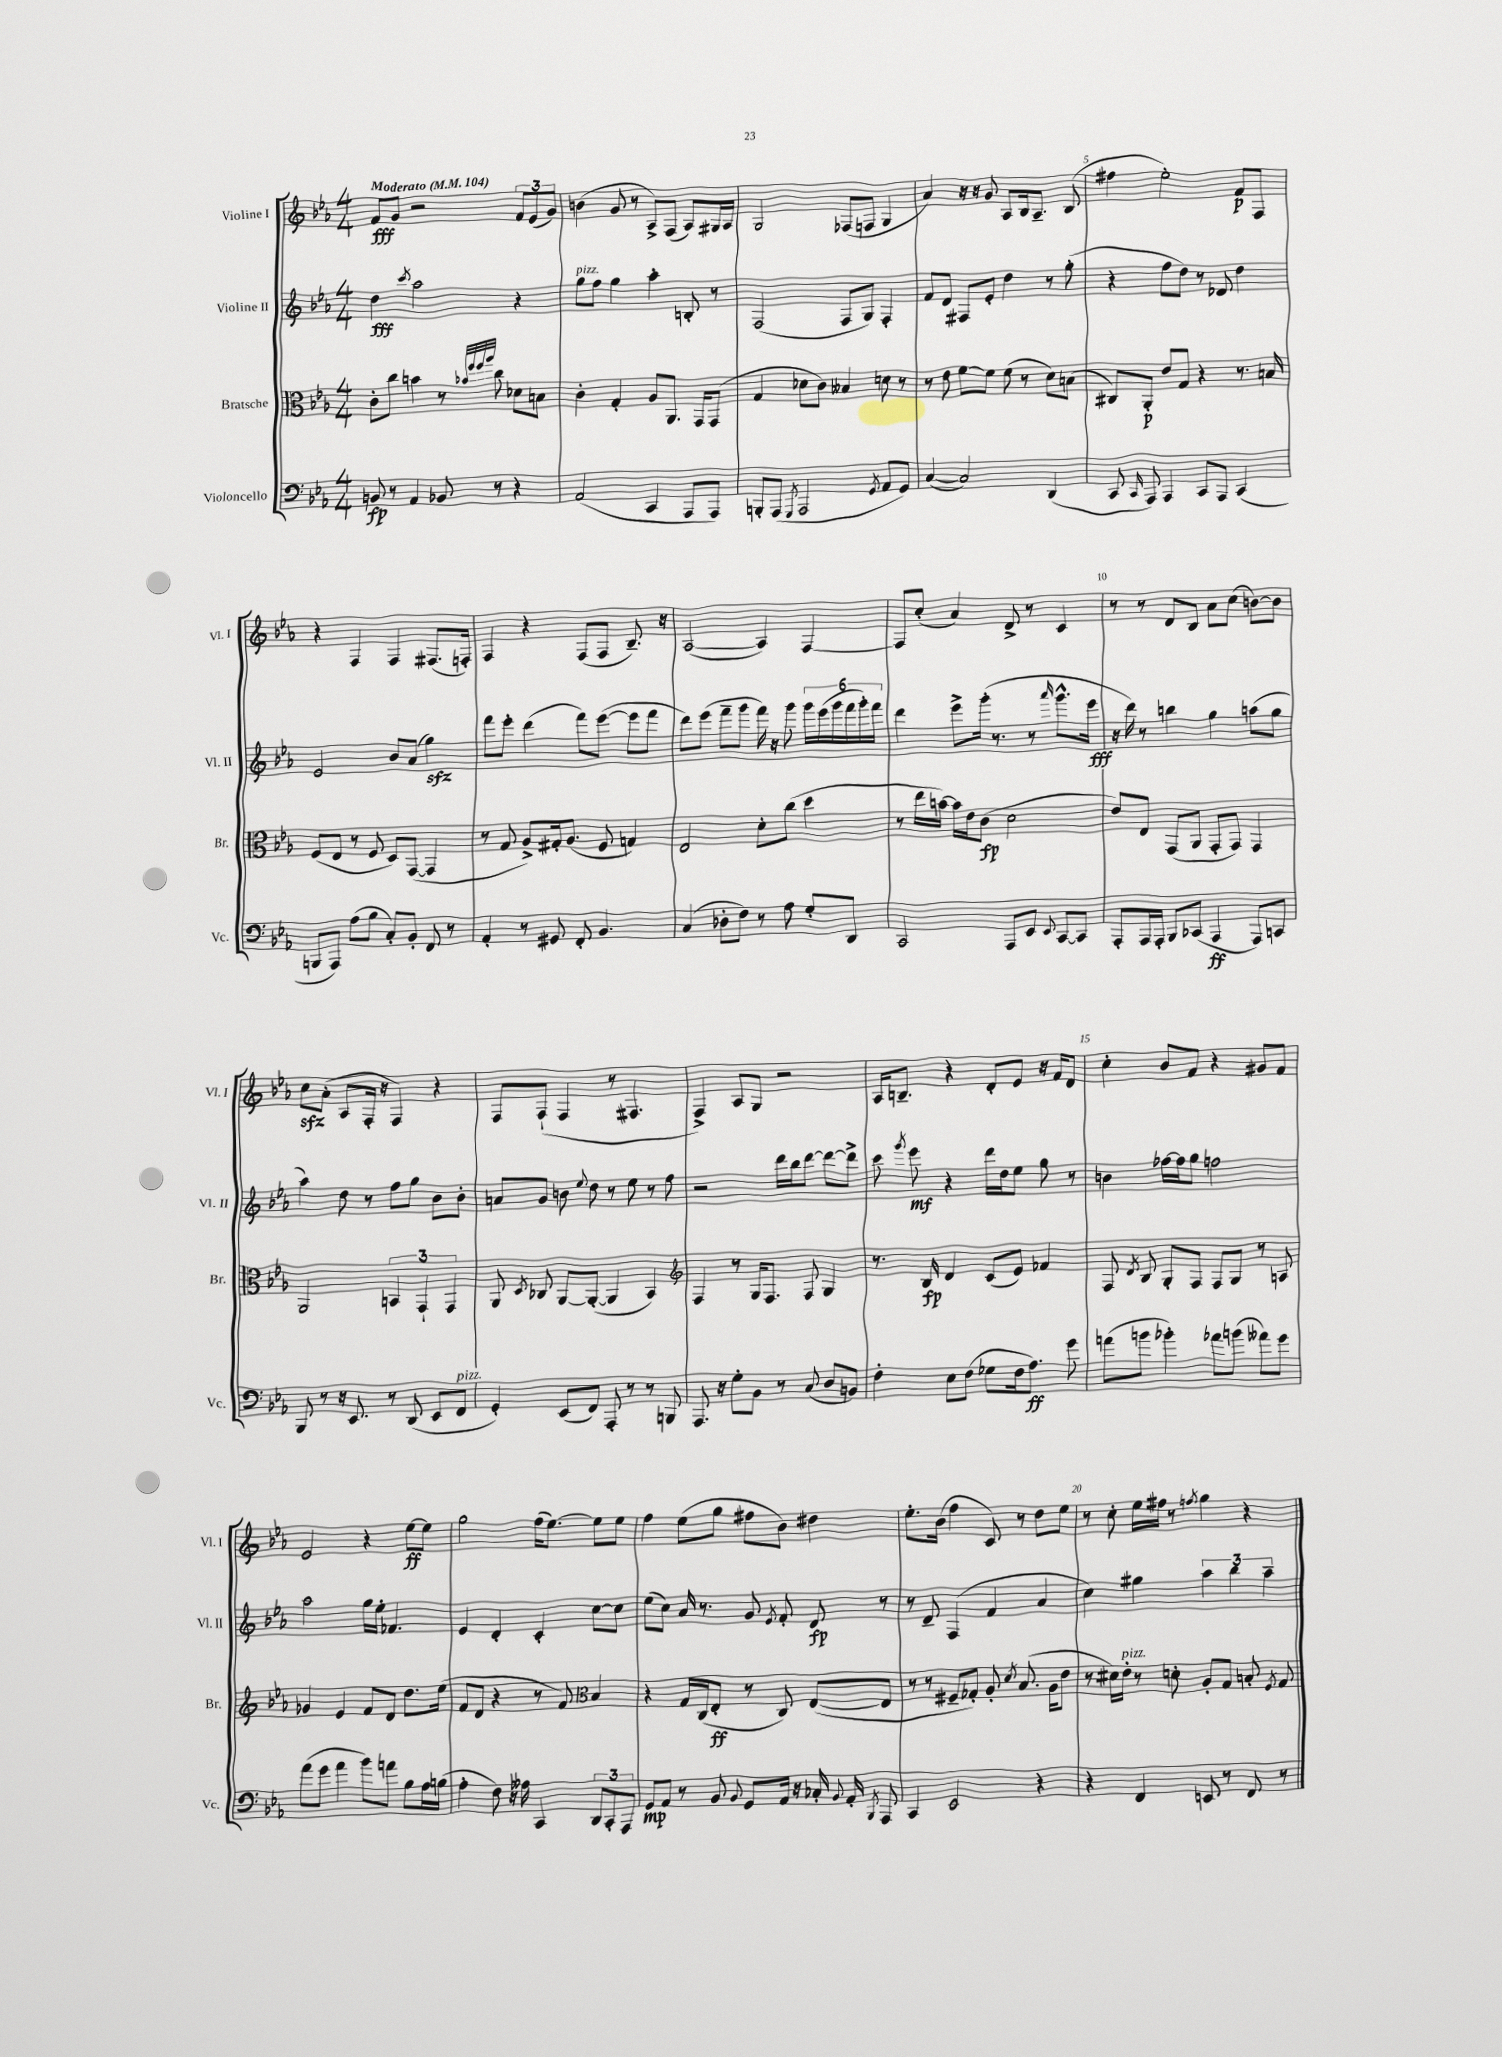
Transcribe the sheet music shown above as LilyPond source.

<<
\new StaffGroup <<
\new Staff = "s0" \with { instrumentName = "Violine I" shortInstrumentName = "Vl. I" } {
    \clef treble \key ees \major \numericTimeSignature \time 4/4 \tempo "Moderato" 4 = 104
    \autoBeamOff f'8[\fff g'8] r2 \tuplet 3/2 { f'8[ ees'8( g'8]) } |
    b'4( g'8 r8 aes8[->) f8]( aes8[) gis16 aes16] |
    g2 fes8[( f8] g4 |
    aes'4) r16 r16 g'8 aes8[ bes16 aes8.]-- bes8( |
    fis''4 ees''2-.) f'8[\p f8] |
    r4 f4 f4 fis8.[( f16]-.) |
    f4 r4 f8[( f8] bes8.--) r16 |
    aes2~( aes4) f4~ |
    f8[ c''8]-.( aes'4) d'8-> r8 c'4 |
    r8 r8 d'8[ bes8] aes'8[ c''8]( b'8[~) b'8] |
    c''8[\sfz aes'8]-.( aes8[ f16]-. r16 f4) r4 |
    f8[ f8]-!( f4 r8 fis4. |
    f4->) aes8[ g8] r2 |
    aes16[ b8.]-- r4 d'8[-. ees'8] r16 f'16[ d'8] |
    c''4-. bes'8[ f'8] r4 gis'8[ f'8] |
    ees'2 r4 ees''8[~\ff ees''8] |
    g''2 f''16[( ees''8.]~) ees''8[ ees''8] |
    f''4 ees''8[( g''8] fis''8[ bes'8]) dis''4 |
    ees''8.[-. bes'16]( f''4 c'8) r8 d''8[ ees''8] |
    r8 c''8-. ees''16[ fis''16] r8 \acciaccatura { f''8 } g''4 r4 \bar "|." |
}
\new Staff = "s1" \with { instrumentName = "Violine II" shortInstrumentName = "Vl. II" } {
    \clef treble \key ees \major \numericTimeSignature \time 4/4
    \autoBeamOff d''4\fff \acciaccatura { c'''8 } aes''2 r4 |
    g''8[^\markup { \italic "pizz." } f''8] g''4 aes''4-. b8-. r8 |
    f2( f8[ g8]) f4-. |
    f'8[ d'8] fis8[ ees'8]-. d''4 r8 g''8-.( |
    r4 f''8[ d''8]) r8 des'8 d''4 |
    ees'2 bes'8[ aes'8]( g''4\sfz) |
    f'''8[ ees'''8]-. d'''4( f'''8[) ees'''8]~( ees'''8[ f'''8] |
    d'''8[) ees'''8]( f'''8[-- g'''8] f'''16) r16 g'''8 \tuplet 6/4 { g'''16[ ees'''16( g'''16 f'''16 g'''16-.) f'''16] } |
    d'''4 ees'''8[-> g'''16]-.( r8. r8 \grace { aes'''16 } g'''8.[-^ ees'''16]\fff |
    r16 d'''16) r8 b''4 g''4 a''8[( g''8] |
    aes''4) d''8 r8 f''8[ g''8] bes'8[ bes'8]-. |
    a'8[ g'8] b'8 \appoggiatura { ees''8 } d''8 r8 ees''8 r8 f''8 |
    r2 d'''16[ bes''16 d'''8]~ d'''8[~ d'''8]-> |
    c'''8 \acciaccatura { g'''8 } ees'''8\mf r4 d'''16[ d''16 ees''8] g''8 r8 |
    b'4 fes''16[~ fes''16 g''8] f''2 |
    aes''2 g''16[ ees''16]-. fes'4. |
    ees'4 d'4-. c'4-. c''8[~ c''8] |
    ees''8[( c''8]) aes'16 r8. g'8 \acciaccatura { ees'8 } f'8-. d'8\fp r8 |
    r8 d'8-- f4( f'4 aes'4 |
    c''4) gis''4 \tuplet 3/2 { aes''4 bes''4 aes''4-- } \bar "|." |
}
\new Staff = "s2" \with { instrumentName = "Bratsche" shortInstrumentName = "Br." } {
    \clef alto \key ees \major \numericTimeSignature \time 4/4
    \autoBeamOff c'8[-. c''8] b'4 r8 \grace { bes'32[ f''32 f''32 aes''32] } c''8 des'8[ b8] |
    c'4-. g4-. aes8[ aes,8.] g,16[ g,8]( |
    g4 des'8[ c'8]) beses4 d'8 r8 |
    r8 ees'8 f'8[~ f'8] f'8( r8 d'8[) b8]( |
    cis8[) aes,8]-.\p ees'8[ g8] r4 r8. b16 |
    f8[( ees8] r8 f8 d8[) g,8]~( g,4 |
    r8 g8 aes8[->) gis16-. aes8.]( f8 g4) |
    ees2 d'8[-. c''8]( d''4 |
    r8 ees''16[ b'16]~) b'16[ ees'16 c'8]\fp( d'2 |
    ees'8[) ees8] g,8[( aes,8] g,8[-. g,8]) g,4 |
    aes,2 \tuplet 3/2 { b,4 g,4-! g,4 } |
    aes,8 \acciaccatura { d8 } ces8 aes,8[~ aes,8]~-.( aes,4 bes,4) |
    \clef treble f4 r8 g16[ f8.] f8 g4 |
    r8. bes16\fp d'4 c'8[( ees'8]) fes'4 |
    f8 \acciaccatura { d'8 } bes8 g8[-. f8] f8[ g8] r8 a8 |
    ges'4 ees'4 f'8[ d'8] d''8.[ ees''16]( |
    f'8[ d'8] r4 r8 f'8) \clef alto bes4 |
    r4 g16[ c16( ees8]-.\ff r8 c8) ees8[~( ees8] |
    r8 r8 fis8[-- ges8]-.) aes8-. \acciaccatura { d'8 } bes8.( aes16[ ees'8] |
    r8 dis'16[) ees'16]-.^\markup { \italic "pizz." } r8 d'8-. aes8[-. g8] b8-. \acciaccatura { f8 } g8 \bar "|." |
}
\new Staff = "s3" \with { instrumentName = "Violoncello" shortInstrumentName = "Vc." } {
    \clef bass \key ees \major \numericTimeSignature \time 4/4
    \autoBeamOff b,8\fp r8 aes,4 bes,8 r8 r4 |
    aes,2( c,4 aes,,8[ aes,,8]) |
    b,,8[-. aes,,8]( \acciaccatura { g,,8 } aes,,2 \acciaccatura { g,8 } aes,8[ g,8]) |
    c4~( c2) d,4( |
    c,8 \grace { c,16 } aes,,8) aes,,4 c,8[ aes,,8] c,4( |
    b,,8[ aes,,8]) aes8[( bes8] c8[-.) bes,8]-. f,8 r8 |
    aes,4-. r8 gis,8 f,8-. bes,4. |
    c4( des8[-. f8]) r8 aes8 g8[-. d,8] |
    c,2 aes,,8[ ees,8] \appoggiatura { ees,8 } c,8[~ c,8] |
    aes,,8[-. aes,,16 aes,,16]-. bes,,8[ ces,8]( aes,,4\ff aes,,8[) c,8] |
    bes,,8 r8 r16 ees,8. r8 d,8( ees,8[ f,8]^\markup { \italic "pizz." } |
    g,4-.) ees,8[( f,8]) aes,,8-. r8 r8 b,,8 |
    aes,,8. r16 g8[-. bes,8] r8 c8( d8[ b,8]) |
    f4-. ees8[ f8]( ges8[ f16 aes8.]\ff) g'8 |
    a'8[( b'8] bes'4-.) aes'8[ b'8]( aeses'8[) g'8] |
    aes'8[( g'8] aes'4 bes'8[) a'8] bes8[ aes16 b16]( |
    aes4-. f8) r16 aeses16 c,4 \tuplet 3/2 { d,8[ c,8-. aes,,8] } |
    g,8[\mp aes,8] r8 bes,8 \appoggiatura { bes,8 } g,8[ aes,16] r16 ces16-. \appoggiatura { bes,8 } aes,16-. \acciaccatura { bes,,8 } aes,,8 |
    c,4 ees,2 r4 |
    r4 f,4 e,8 r8 f,8 r8 \bar "|." |
}
>>
>>
\layout { \context { \Score \override BarNumber.break-visibility = ##(#f #t #t) barNumberVisibility = #(every-nth-bar-number-visible 5) } }
